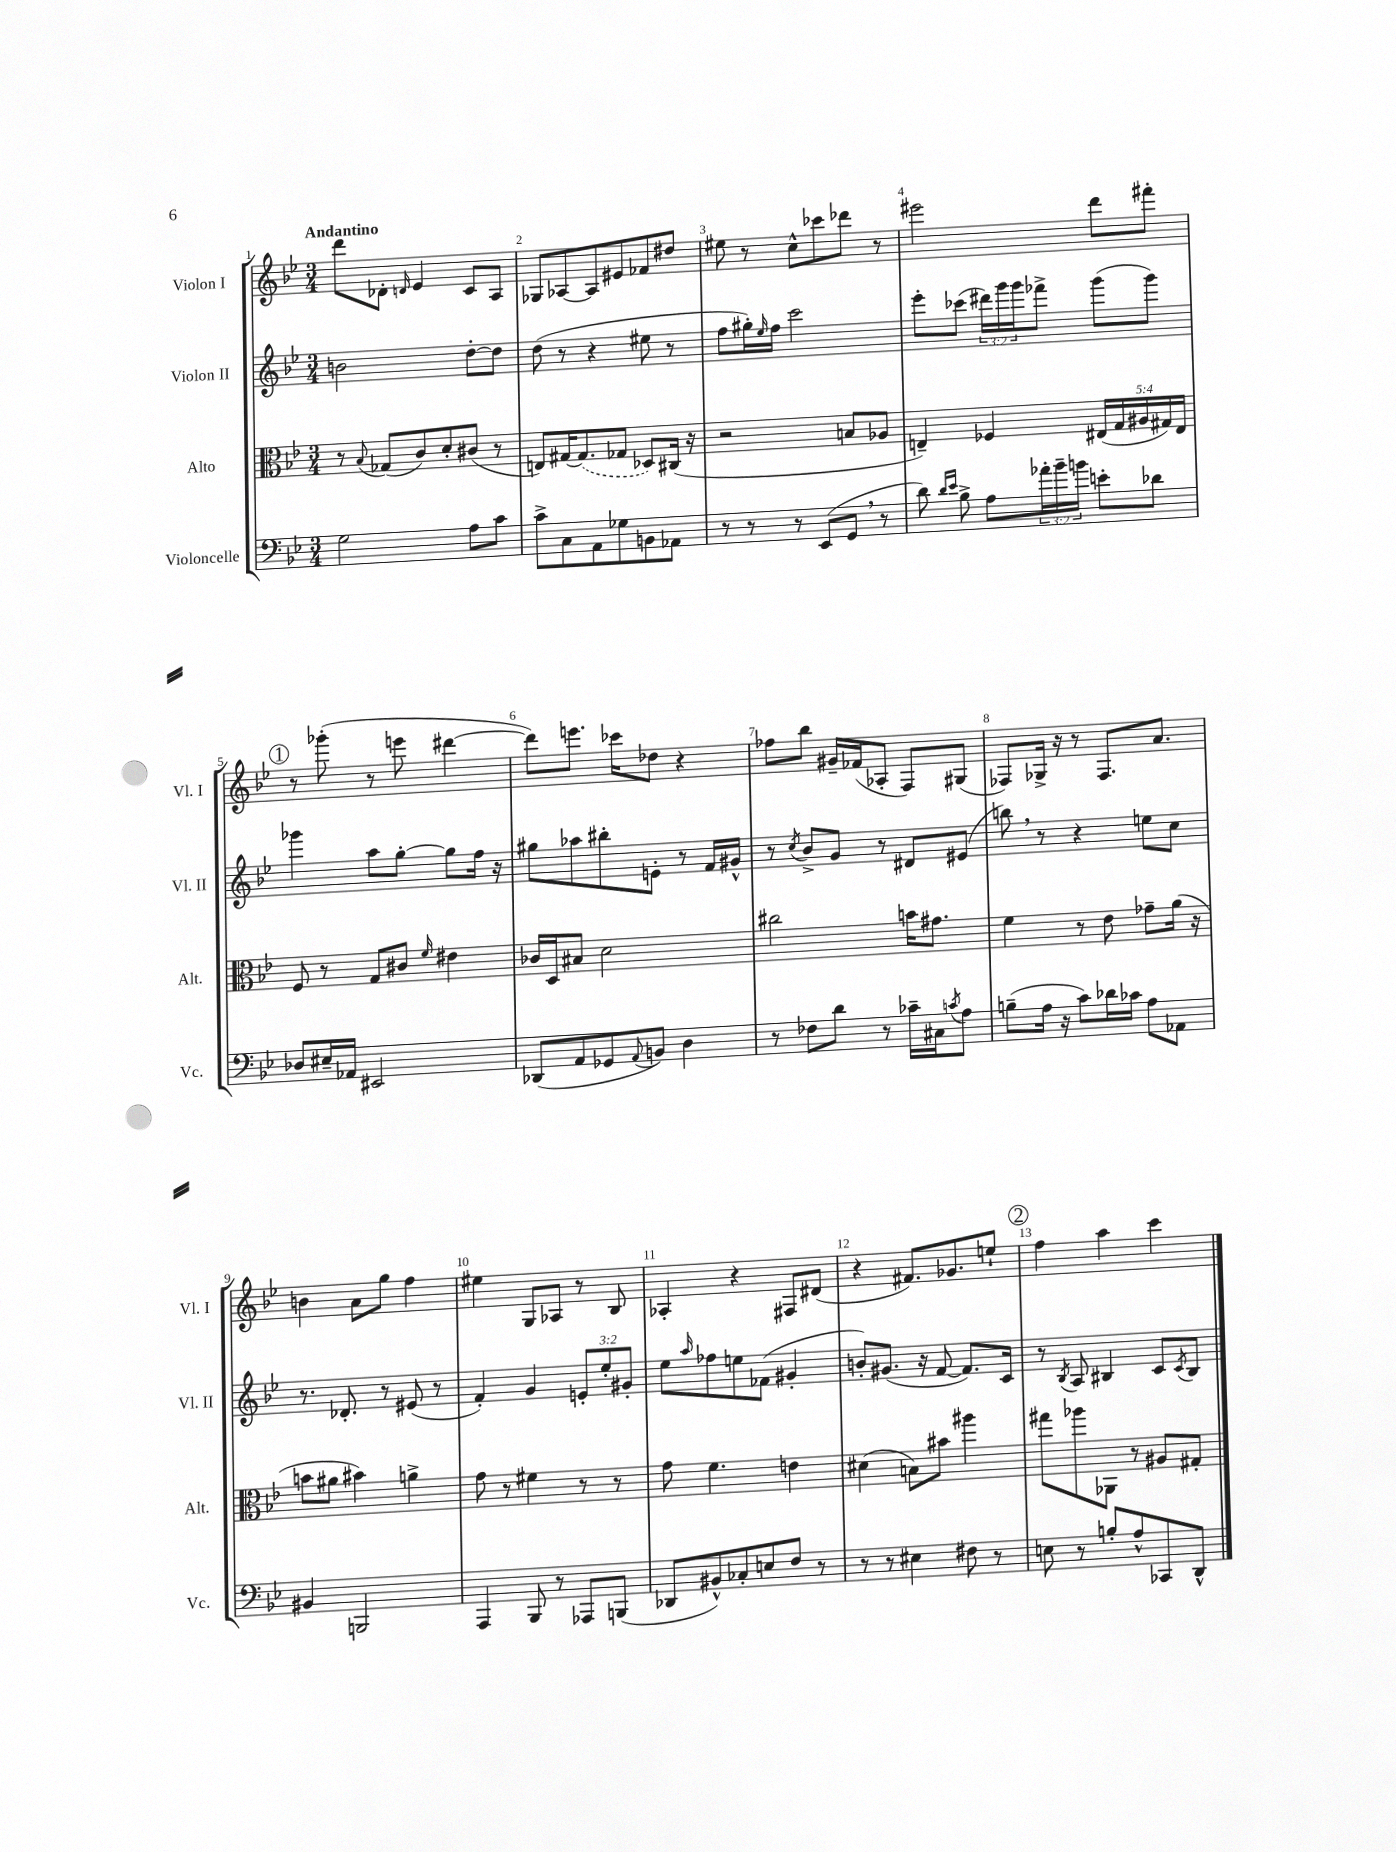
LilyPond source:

<<
\new StaffGroup <<
\new Staff = "s0" \with { instrumentName = "Violon I" shortInstrumentName = "Vl. I" } {
    \clef treble \key bes \major \numericTimeSignature \time 3/4 \tempo "Andantino"
    d'''8 des'8-. \grace { d'16 } ees'4 c'8 a8 |
    ges8 aes8~ aes8 eis'8 fes'8 dis''8 |
    eis''8 r8 c''8-^ ces'''8 des'''8 r8 |
    eis'''2 d'''8 fis'''8-. |
    \mark \markup { \circle "1" } r8 ges'''8-.( r8 e'''8 dis'''4~ |
    dis'''8) e'''8. ces'''16 des''8 r4 |
    fes''8 bes''8 gis'16-- fes'16( aes8-. f8) gis8( |
    fes8) ges16-> r16 r8 fes8. a'8. |
    b'4 a'8 g''8 f''4 |
    eis''4 g8 aes8 r8 bes8 |
    aes4-. r4 fis8 dis'8( |
    r4 fis'8.) ges'8. e''8-! |
    \mark \markup { \circle "2" } f''4 a''4 c'''4 \bar "|." |
}
\new Staff = "s1" \with { instrumentName = "Violon II" shortInstrumentName = "Vl. II" } {
    \clef treble \key bes \major \numericTimeSignature \time 3/4 \override Staff.TupletNumber.text = #tuplet-number::calc-fraction-text
    b'2 d''8~-. d''8 |
    d''8( r8 r4 eis''8 r8 |
    f''8 gis''16-.) \grace { ees''16 } f''16 c'''2 |
    ees'''8-. ces'''8( \tuplet 3/2 { dis'''16) g'''16 g'''16 } fes'''8-> g'''8( g'''8) |
    \mark \markup { \circle "1" } ges'''4 a''8 g''8~-. g''8 f''16 r16 |
    gis''8 aes''8 bis''8-. e'8-. r8 f'16 gis'16-^ |
    r8 \acciaccatura { c''8 } bes'8-> g'8 r8 dis'8 eis'8( |
    b''8) \breathe r8 r4 e''8 c''8 |
    r8. des'8.-. r8 eis'8( r8 |
    f'4-.) g'4 \tuplet 3/2 { e'8-. ees''8-. gis'8-. } |
    ees''8 \grace { a''16 } fes''8 e''8 fes'8( gis'4-. |
    b'8-.) gis'8.( r16 f'8~ f'8.) c'16 |
    \mark \markup { \circle "2" } r8 \acciaccatura { bes8 } a8 bis4 c'8 \acciaccatura { c'8 } bis8 \bar "|." |
}
\new Staff = "s2" \with { instrumentName = "Alto" shortInstrumentName = "Alt." } {
    \clef alto \key bes \major \numericTimeSignature \time 3/4 \override Staff.TupletNumber.text = #tuplet-number::calc-fraction-text
    r8 \appoggiatura { bes8 } ges8( c'8) d'8-. cis'8( r8 |
    e8) gis16~ \once \slurDashed gis8.( ges8 des8) cis16( r16 |
    r2 b8 aes8 |
    e4--) fes4 \tuplet 5/4 { eis16( g16 ais16 gis16) eis16 } |
    \mark \markup { \circle "1" } f8 r8 g8 cis'8 \grace { f'16 } eis'4 |
    ces'16 d16 bis8 d'2 |
    cis''2 b'16 gis'8. |
    f'4 r8 ees'8 ges'8-- a'16( r16 |
    b'8 ais'8 bis'4) a'4-> |
    g'8 r8 fis'4 r8 r8 |
    g'8 f'4. e'4 |
    dis'4( b8) bis'8 ais''4 |
    \mark \markup { \circle "2" } gis''8 aes''8 aes,8 r8 ais8 gis8-. \bar "|." |
}
\new Staff = "s3" \with { instrumentName = "Violoncelle" shortInstrumentName = "Vc." } {
    \clef bass \key bes \major \numericTimeSignature \time 3/4 \override Staff.TupletNumber.text = #tuplet-number::calc-fraction-text
    g2 a8 c'8 |
    c'8-> c8 a,8 ges8 b,8 aes,8 |
    r8 r8 r8 ees,8( g,8 \breathe r8 |
    d'8) \grace { d'16 ees'16 } bes8-> a8 \tuplet 3/2 { aes'16-. bes'16-- b'16 } e'8-. des'8 |
    \mark \markup { \circle "1" } des8 eis16-- aes,16 eis,2 |
    des,8( a,8 ges,8 \appoggiatura { a,8 } b,8) d4 |
    r8 fes8 d'8 r8 ces'16-- cis16 \acciaccatura { c'8 } a8 |
    b8--( a16 r16 c'8) des'16 ces'16 a8 aes,8 |
    bis,4 b,,2 |
    a,,4 bes,,8 r8 aes,,8 b,,8( |
    des,8 bis,8-^) ces8-. e8 f8 r8 |
    r8 r8 eis4 fis8 r8 |
    \mark \markup { \circle "2" } e8 r8 b8-. a8-^ ces,8 d,8-^ \bar "|." |
}
>>
>>
\layout { \context { \Score \override BarNumber.break-visibility = ##(#f #t #t) barNumberVisibility = #all-bar-numbers-visible } }
